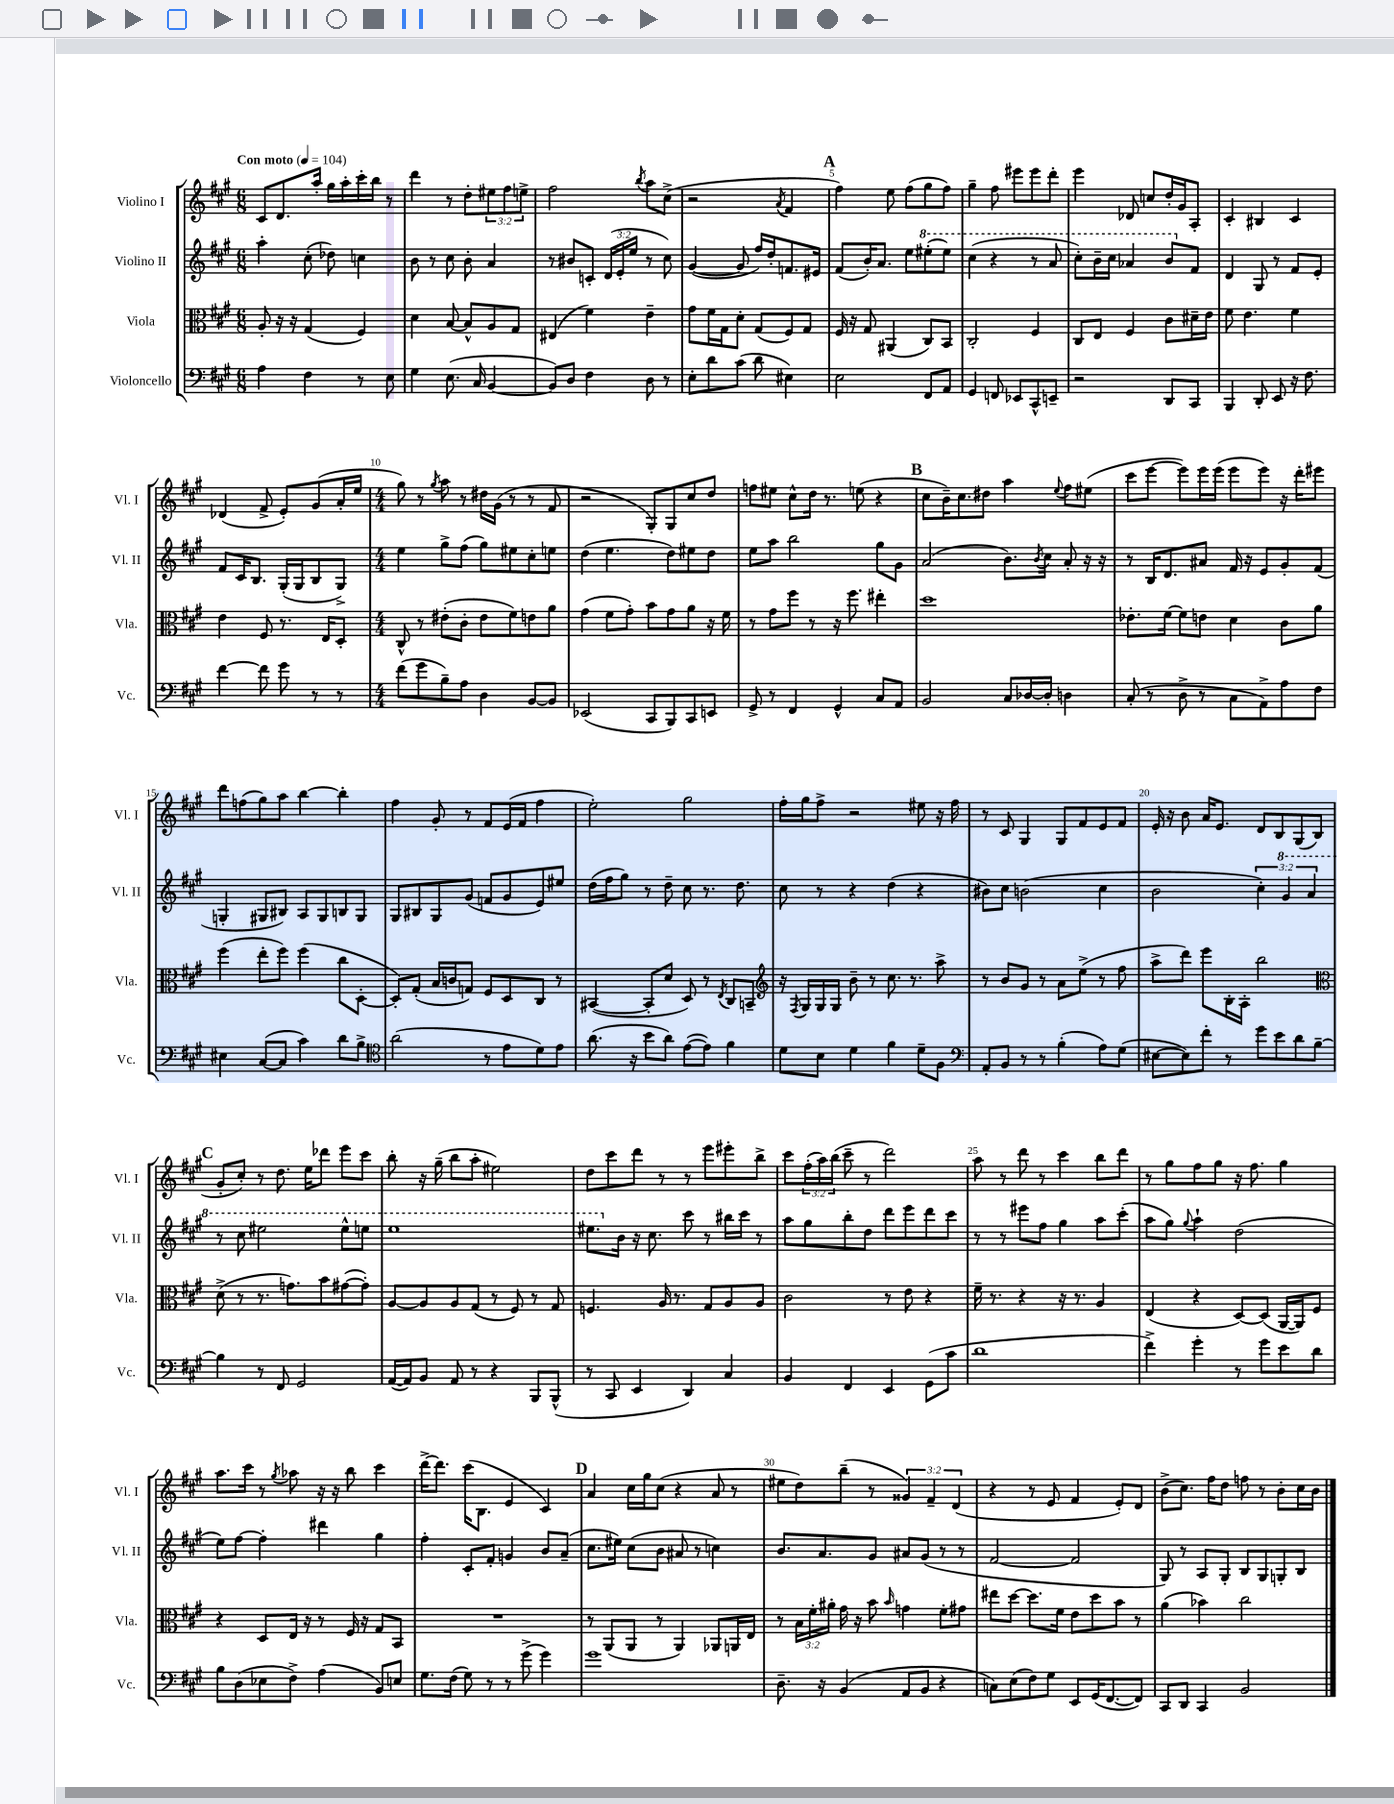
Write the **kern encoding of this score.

**kern	**kern	**kern	**kern
*staff4	*staff3	*staff2	*staff1
*clefF4	*clefC3	*clefG2	*clefG2
*k[f#c#g#]	*k[f#c#g#]	*k[f#c#g#]	*k[f#c#g#]
*M6/8	*M6/8	*M6/8	*M6/8
*MM104	*MM104	*MM104	*MM104
4A\	8A'/	4aa'\	8c#/L
.	16r	.	8.d/
.	16r	.	.
4F#\	(4G#/	(8cc#'\	.
.	.	.	16aa'/Jk
.	.	8dd-\)	16gg#\LL
.	.	.	16aa'\
8r	4F#/)	4cc\	16ccc#'\
.	.	.	16bb\JJ
8E\	.	.	8r
=	=	=	=
4G#\	4d\	8b\	4ddd\
.	.	8r	.
(8.E\	[8B/	8cc#\	8r
.	8B^^/]L	8b'\	8dd'\L
16C#/	.	.	.
[4BB/	8A/	4a/	12ee#\
.	.	.	12ff#\
.	8G#/J	.	.
.	.	.	12ee^\J
=	=	=	=
8BB/]L)	(4E#/	8r	2ff#\
8D/J	.	8b#/L	.
4F#\	4f#\)	8c'/J	.
.	.	(24d/LL	.
.	.	24e'/	.
.	.	24ee/JJ	.
.	.	.	8qbb/
8D\	4e~\	8r	8aa\L
8r	.	8cc#\)	(8cc#^\J
=	=	=	=
8E'\L	8g#\L	([4g#/	2r
8d\	16f#\L	.	.
.	16G#\J	.	.
(8c#\J	8d'\J	8g#/]	.
8d\	(8G#/L	16ff#/LL)	.
.	.	16dd'/J	.
.	.	.	8qa/
4E#\)	8F#/)	8.f/	4f#/
.	8G#/J	.	.
.	.	16e#/Jk	.
=	=	=	=
2E\	16F#/	(8f#/L	4ff#\)
.	16r	.	.
.	8G#/	16b'/K)	.
.	.	8.a/J	.
.	(4AA#/	.	8ee\
.	.	8ee\L	(8ff#\L
8FF#/L	8C#/L)	(8eee#'\	8gg#\
8AA/J	8BB/J	8eee#\J)	8ff#\J)
=	=	=	=
4GG#/	2C#'/	(4ccc#\	4gg#~\
8FF/	.	4r	8ff#\
8EE-/L	.	.	8eee#\L
8CC#^^/	4F#/	8r	8eee#\
8EE~/J	.	8aa/	8ddd'\J
=	=	=	=
2r	8C#/L	8ccc#'\L)	4eee\
.	8E/J	16bb~\L	.
.	.	16ccc#\JJ	.
.	4F#/	4aa-/	8d-/
.	.	.	8cc/L
8DD/L	8c#\L	8bb/L	16dd'/L
.	.	.	16g#/J
8CC#/J	16d#~\L	8f#/J	8A'/J
.	16e\JJ	.	.
=	=	=	=
4BBB/	8f#\	4d/	4c#'/
.	4.e\	.	.
8DD'/	.	8G#/	4B#/
8EE/	.	8r	.
16r	4f#\	8f#/L	4c#/
8.F#\	.	.	.
.	.	8e'/J	.
=	=	=	=
[4f#\	4e\	8f#/L	(4d-/
.	.	16c#/K	.
.	.	8.B/J	.
8f#\]	8F#/	.	8f#^/
8g#\	8.r	(16G#'/LL	8e'/L)
.	.	16G#/J	.
8r	.	8B/	(8g#/
.	16E/LK	.	.
8r	8D'/J	8G#^/J)	16a'/L
.	.	.	16ee/JJ
=	=	=	=
*M4/4	*M4/4	*M4/4	*M4/4
(8f#\L	8C#^^/	4ee\	8gg#\)
8g#\	8r	.	8r
.	.	.	8qgg#/
8B~\)	(8e#'\L	8gg#^\L	8aa\
8A\J	8c#'\J	(8ff#\J	8r
4D\	8e#\L	8gg#\L)	16dd#\LL
.	.	.	(16g#\JJ
.	8f#\)	8ee#\	8r
[8BB/L	8e\	8cc#'\	8r
8BB/]J	8a\J	8ee\J	8f#/
=	=	=	=
(2EE-/	(4g#\	(4dd\	2r
.	8f#\L	4.ee\	.
.	8g#'\J)	.	.
8CC#/L	8b\L	.	8G#'/L)
8BBB/)	8g#\	8dd\L)	8G#/
8CC#/	8a\J	8ee#\	8cc#/
8EE/J	16r	8dd\J	8dd/J
.	16f#\	.	.
=	=	=	=
8GG#^/	8r	8ee\L	8ff\L
8r	8g#\L	8aa\J	8ee#\J
4FF#/	8ff#\J	2bb\	8cc#^^\L
.	8r	.	16dd\Jk
.	.	.	8.r
4GG#^^/	16r	.	.
.	8.ff#\	.	.
.	.	.	(8ee\
8C#/L	4ee#'\	8gg#\L	4r
8AA/J	.	8g#\J	.
=	=	=	=
2BB/	1dd	(2a/	8cc#\L
.	.	.	16b~\K)
.	.	.	8.cc#\
.	.	.	8dd#\J
8C#/L	.	8.b\L)	4aa\
[16D-/L	.	.	.
.	.	8qb/	.
16D-'/]JJ	.	16cc#\Jk	.
.	.	.	8qqee/
4D\	.	8a'/	8ff#\L
.	.	16r	(8ee#\J
.	.	16r	.
=	=	=	=
(8C#'/	8.e-'\L	8r	8ccc#\L
8r	.	16B/LK	[8eee\J
.	[16f#\Jk	8.d/	.
8D^\	8f#\]L	.	8eee\]L)
8r	8e\J	8a#/J	16eee\L
.	.	.	(16eee\JJ
8C#\L	4d\	16f#/	8eee\L
.	.	16r	.
8AA^\)	.	8e/L	8eee\J)
8A\	8c#\L	8g#'/	16r
.	.	.	16ddd'\LK
8F#\J	8a\J	(8f#/J	8eee#\J
=	=	=	=
4E#\	(4ff#\	4G'/	8ddd\L
.	.	.	(8ff\
([8C#/L	8ee'\L	8G#/L	8gg#\)
8C#/]J	8ff#\J)	8B#/J)	8aa\J
4c#\)	(4ff#\	8A/L	[4bb\
.	.	8G#/	.
8d\L	8cc#\L	8B/	4bb'\]
8B^\J	[8D'\J	8G#/J	.
=	=	=	=
*clefC4	*	*	*
(2a\	8D'/]L)	8G#/L	4ff#\
.	(8G#'/J	8B#/	.
.	16B/LL	8G#/	8g#'/
.	16c/J	.	.
.	8G/J)	(8g#/J	8r
8r	8F#/L	8f/L	8f#/L
8e\L	8D/	8g#/	(16e/L
.	.	.	16f#/JJ
8d\)	8C#/J	8e/)	4ff#\
8e\J	8r	8ee#/J	.
=	=	=	=
(8.a\	([4BB#/	(16dd\LL	2ee'\)
.	.	16ff#\J	.
.	.	8gg#\J)	.
16r	.	.	.
8b\L	8BB#'/]L	8r	.
8a\J)	8d/J	8dd~\	.
([8e\L	8D/)	8cc#\	2gg#\
8e\]J)	8r	8.r	.
.	8qE/	.	.
4f#\	8C#/L	.	.
.	.	8.dd\	.
.	8BB~/J	.	.
=	=	=	=
*	*clefG2	*	*
8d\L	16r	8cc#\	16ff#'\LL
.	8qF#/	.	.
.	16G#/LL	.	16gg#\J
8B\J	16G#/	8r	8ff#^\J
.	16G#/JJ	.	.
4d\	8b~\	4r	2r
.	8r	.	.
4f#\	8.cc#\	(4dd\	.
.	8.r	.	.
8d~\L	.	4r	8ee#\
8F#\J	8aa^\	.	16r
.	.	.	16ff#\
=	=	=	=
*clefF4	*	*	*
8AA'/L	8r	8b#\L)	8r
8BB/J	8b/L	8cc#\J	8c#/
8r	8g#/J	(2b\	4G#/
8r	8r	.	.
(4B'\	8a\L	.	8G#/L
.	(8ee^\J	.	8f#/
8A\L)	8r	4cc#\	8e/
(8G#\J	8ff#\	.	8f#/J
=	=	=	=
[8E#\L	8aa^\L	2b\	16e'/
.	.	.	16r
8E#\])	8ddd\J)	.	8b\
8f#'\J	8eee\L	.	16a/LK
.	.	.	8.e/J
8r	16B'\L	.	.
.	16A'\JJ	.	.
8g#\L	2bb\	6cc#'\)	8d/L
8e\	.	.	8B/
.	.	6gg#/	.
8d\	.	.	(8G#/
.	.	6aa/	.
[8B~\J	.	.	8B/J
=	=	=	=
*	*clefC3	*	*
4B\]	(8d^\	8r	8g#'/L
.	8r	8ccc#\	8cc#'/J)
8r	8.r	2eee#\	8r
8FF#/	.	.	8.dd\
.	8.g\L)	.	.
2GG#/	.	.	.
.	.	.	16ee\LK
.	8b\	.	8ddd-\J
.	([8g#\	8eee#^^\L	8eee\L
.	8g#'\]J)	8eee\J	8ccc#\J
=	=	=	=
([16AA/LL	[8A/L	1eee	8bb'\
16AA/]J)	.	.	.
8BB/J	8A/]	.	16r
.	.	.	(16gg#~\
8AA/	8A/	.	8bb\L
8r	(8G#/J	.	8aa'\J
4r	8r	.	2ee#\)
.	8F#/)	.	.
8BBB/L	8r	.	.
(8BBB^^/J	8G#/	.	.
=	=	=	=
8r	4.F/	8.eee#\L	8dd\L
8CC#/	.	.	8ccc#\
.	.	16b\Jk	.
4EE/	.	16r	8ddd\J
.	.	8.cc#\	.
.	16A/	.	8r
.	8.r	.	.
4DD/)	.	8ccc#\	8r
.	8G#/L	8r	8eee\L
4C#/	8A/	16bb#\LL	8eee#'\
.	.	16ccc#\JJ	.
.	8A/J	8r	8bb^\J
=	=	=	=
4BB/	2c#\	8aa\L	8ccc#\L
.	.	8gg#\	(24ff#'\L
.	.	.	24aa\)
.	.	.	(24bb\JJ
4FF#/	.	8bb'\	8ccc#~\
.	.	8dd\J	8r
4EE/	8r	8ddd\L	2ddd\)
.	8e\	8eee\	.
(8GG#\L	4r	8ddd\	.
8c#\J	.	8ccc#\J	.
=	=	=	=
1d	16f#~\	8r	8aa\
.	8.r	.	.
.	.	8r	8r
.	4r	8eee#\L	8ddd\
.	.	8ff#\J	8r
.	16r	4gg#\	4ccc#\
.	8.r	.	.
.	4A/	8aa\L	8bb\L
.	.	(8ccc#'\J	8ddd\J
=	=	=	=
4f#^\)	(4E/	8aa\L	8r
.	.	8gg#\J)	8gg#\L
.	.	8qqgg#/	.
4g#'\	4r	4aa`\	8ff#\
.	.	.	8gg#\J
8r	[8D/L)	(2dd\	16r
.	.	.	8.ff#\
8g#\L	(8D/]J	.	.
8e\	[16AA/LL	.	4gg#\
.	16AA/]J)	.	.
8d\J	8F#/J	.	.
=	=	=	=
8B\L	4r	8ee\L)	8.aa\L
(8D\	.	[8ff#\J	.
.	.	.	16ccc#\Jk
8E-\	8D/L	4ff#'\]	8r
.	.	.	8qgg#/
8F#^\J)	16E/Jk	.	8aa-\
.	16r	.	.
(4A\	8r	4ddd#\	16r
.	.	.	16r
.	16F#/	.	8bb\
.	16r	.	.
8BB/L)	8G#/L	4gg#\	4ccc#\
8E/J	8BB/J	.	.
=	=	=	=
8.G#\L	1r	4ff#'\	[16ddd^\LK
.	.	.	8.ddd\]J
(16F#\Jk	.	.	.
8G#\)	.	8c#'/L	(16ccc#\LK
.	.	.	8.B\J
8r	.	8f#'/J	.
8r	.	4g/	4e/
(8g#^\	.	.	.
4g#\)	.	8b/L	4c#/)
.	.	(8a~/J	.
=	=	=	=
1g#	8r	8.cc#\L	4a/
.	(8AA/L	.	.
.	.	16ee#\Jk)	.
.	8AA/J	(8cc#\L	16cc#\LL
.	.	.	16gg#\J
.	8r	8b\J	(8cc#\J
.	4AA/)	8a#/	4r
.	.	8r	.
.	8AA-/L	4cc\)	8a/
.	16AA/L	.	8r
.	16E/JJ	.	.
=	=	=	=
8.D~\	8r	8.b/L	8ee#\L
.	24B\LL	.	8dd\)
.	24f#'\	.	.
16r	.	8.a/	.
.	24a#'\JJ	.	.
(4BB/	16g#\	.	(8bb~\J
.	16r	.	.
.	8b\	8g#/J	8r
.	16qqb/	.	.
8AA/L	4g\	8a#/L	6g##/)
8BB/J	.	(8g#/J	.
.	.	.	6f#~/
4r	8f#'\L	8r	.
.	.	.	(6d/
.	8g#\J	8r	.
=	=	=	=
8C\L)	8ee#\L	[2f#/	4r
(8E\	[8dd\J	.	.
8F#\)	8.dd\]L	.	8r
8G#\J	.	.	8e/
.	16f#\Jk	.	.
8EE/L	8e\L	2f#/]	4f#/
(16GG#/K	8dd\	.	.
[8.FF#/	.	.	.
.	8b\J	.	8e'/L)
8FF#/]J)	8r	.	8d/J
=	=	=	=
8CC#/L	(4a\	8G#/)	(8b^\L
8DD/J	.	8r	8.cc#\J)
4CC#/	4b-\)	8A/L	.
.	.	.	16ff#\LK
.	.	8G#'/J	8dd\J
2BB/	2cc#\	8B/L	8ff\
.	.	8G#/	8r
.	.	8G'/	8b'\L
.	.	8B/J	16cc#\L
.	.	.	16b\JJ
==	==	==	==
*-	*-	*-	*-
